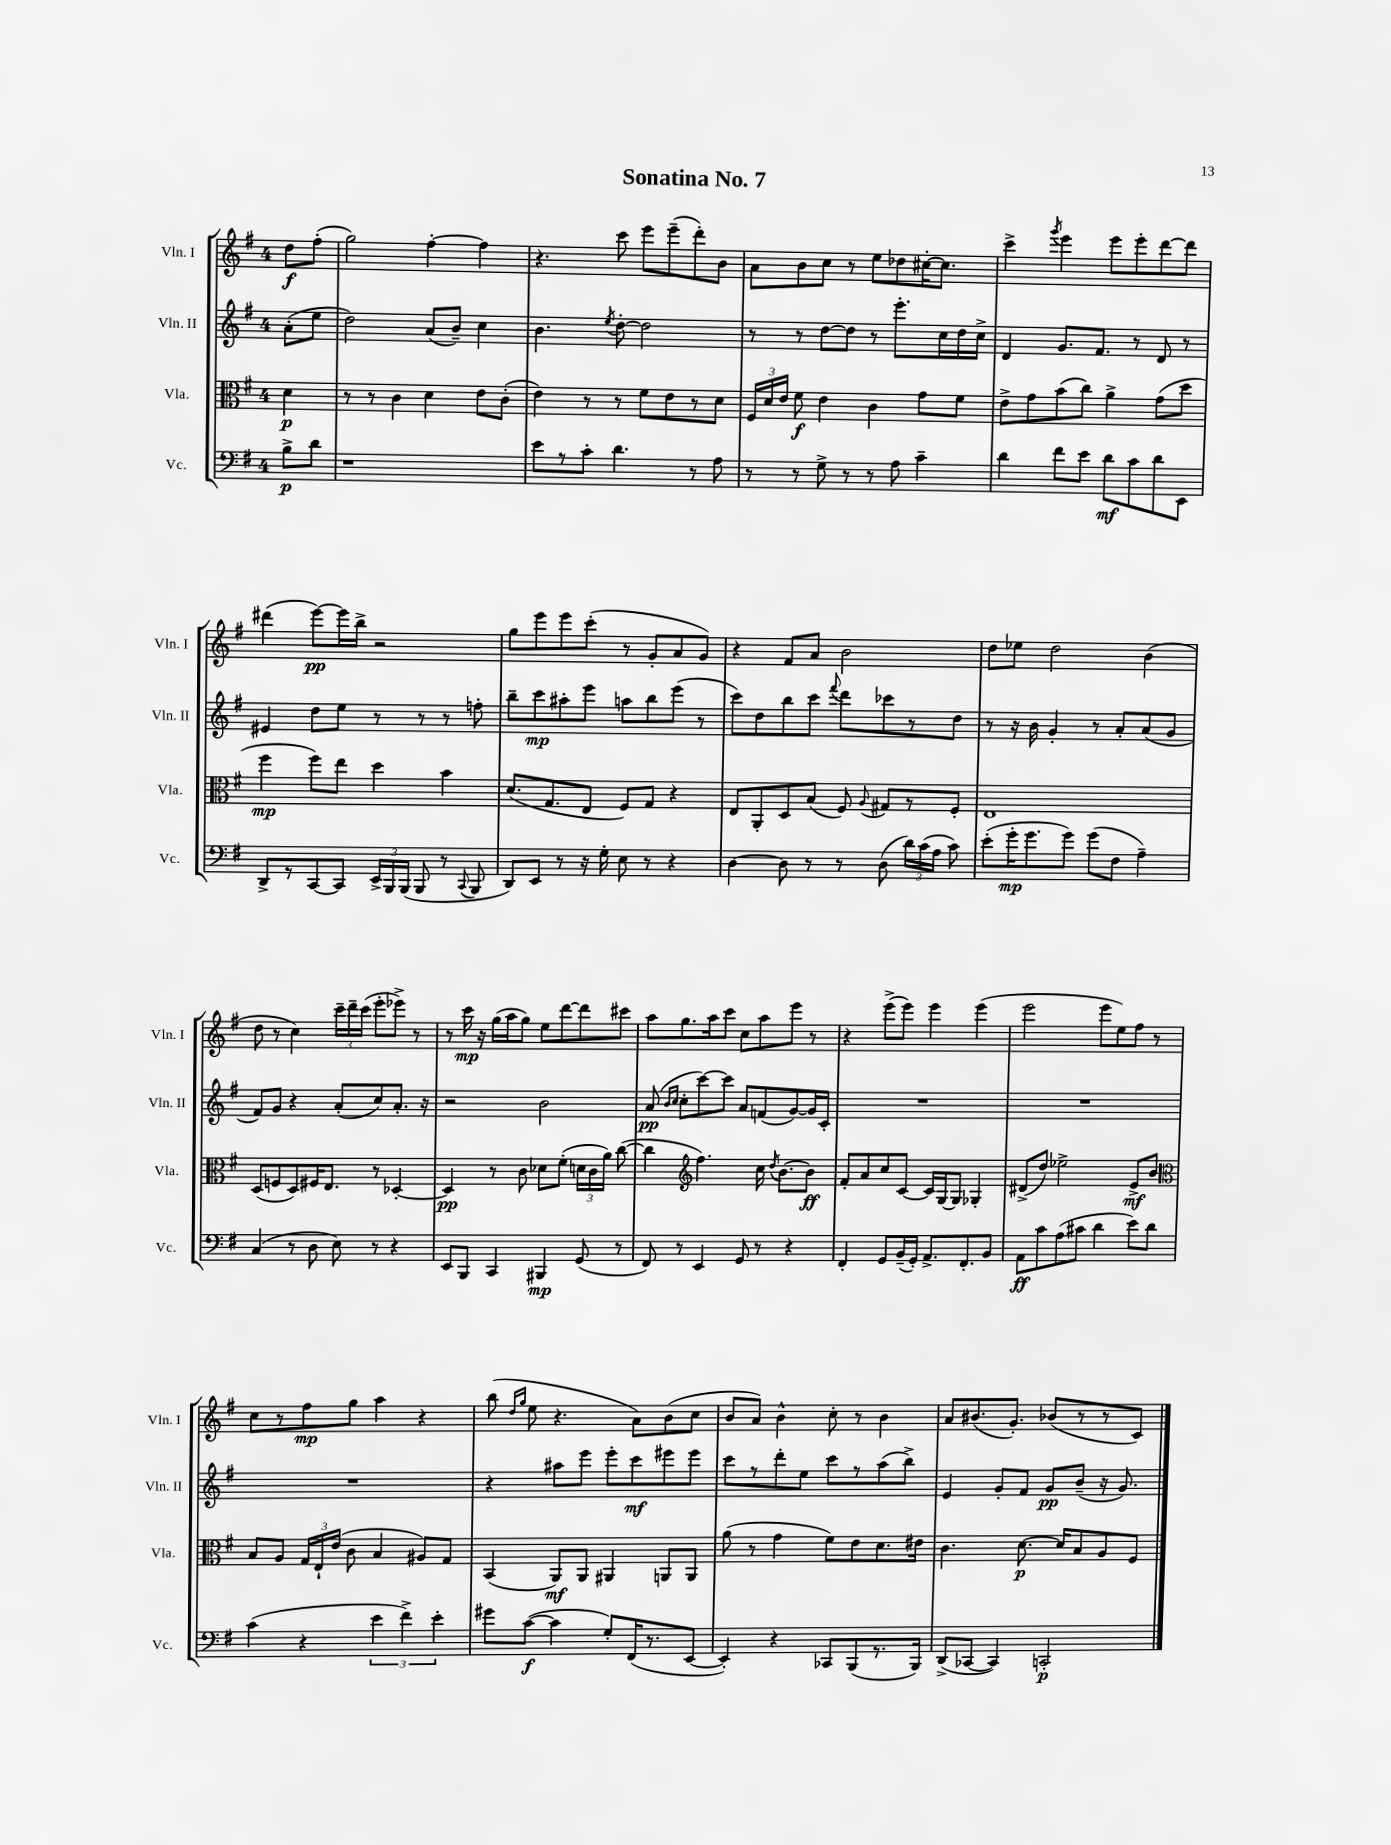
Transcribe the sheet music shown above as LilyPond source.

\header { title = "Sonatina No. 7" }
<<
\new StaffGroup <<
\new Staff = "s0" \with { instrumentName = "Vln. I" shortInstrumentName = "Vln. I" } {
    \clef treble \key g \major \once \override Staff.TimeSignature.style = #'single-digit \time 4/4 \partial 4
    \autoBeamOff d''8[\f fis''8]-.( |
    g''2) fis''4~-. fis''4 |
    r4. c'''8 e'''8[ e'''8--( d'''8-.) b'8] |
    a'8[ b'8 c''8] r8 e''8[ des''8 cis''16~-. cis''8.] |
    c'''4-> \acciaccatura { g'''8 } e'''4 e'''8[ e'''8-. d'''8~ d'''8] |
    dis'''4( e'''8[~\pp) e'''16 b''16]-> r2 |
    g''8[ e'''8 e'''8 c'''8]-.( r8 g'8[-. a'8 g'8]) |
    r4 fis'8[ a'8] b'2 |
    d''8[ ees''8] d''2 b'4( |
    d''8 r8 c''4) \tuplet 3/2 { c'''16[-- d'''16-- c'''16]( } e'''8[-. ees'''8]->) r8 |
    r8 c'''16\mp r16 g''16[( a''16 g''8]) e''8[ d'''8~ d'''8 cis'''8] |
    a''8[ g''8. a''16 c'''8] c''8[ a''8 e'''8] r8 |
    r4 e'''8[->( e'''8]) e'''4 e'''4( |
    e'''2 e'''8[ e''8) fis''8] r8 |
    c''8[ r8 fis''8\mp g''8] a''4 r4 |
    b''8( \grace { d''16[ g''16] } e''8 r4. a'8[) b'8( c''8] |
    b'8[ a'8]) b'4-^ c''8-. r8 b'4 |
    a'8[ bis'8.( g'8.]-.) bes'8[( r8 r8 c'8]) \bar "|." |
}
\new Staff = "s1" \with { instrumentName = "Vln. II" shortInstrumentName = "Vln. II" } {
    \clef treble \key g \major \once \override Staff.TimeSignature.style = #'single-digit \time 4/4 \partial 4
    \autoBeamOff a'8[-.( e''8] |
    d''2) a'8[( b'8]--) c''4 |
    b'4. \acciaccatura { e''8 } d''8~-. d''2 |
    r8 r8 d''8[~ d''8] r8 e'''8.[-. c''16 d''16 c''16]-> |
    d'4 g'8.[ fis'8.] r8 d'8 r8 |
    eis'4 d''8[ e''8] r8 r8 r8 f''8-. |
    b''8[-- c'''8\mp ais''8-. e'''8] a''8[ b''8 e'''8]( r8 |
    c'''8[) d''8 b''8 c'''8] \appoggiatura { fis'''8 } d'''8[ ces'''8 r8 d''8] |
    r8 r16 b'16 g'4-. r8 a'8[-. a'8( g'8] |
    fis'8[) g'8] r4 a'8[-.( c''8) a'8.]-. r16 |
    r2 b'2 |
    a'8\pp( \grace { b'16[ c''16] } c''8[-. c'''8~) c'''8] a'8[ f'8( g'8~) g'16 c'16]-. |
    R1 |
    R1 |
    R1 |
    r4 ais''8[ e'''8] e'''8[-. c'''8\mf eis'''8 eis'''8] |
    c'''8[ r8 d'''8-. e''8] c'''8[ r8 a''8( b''8]->) |
    e'4 g'8[-. fis'8] g'8[\pp b'8]--( r16 g'8.) \bar "|." |
}
\new Staff = "s2" \with { instrumentName = "Vla." shortInstrumentName = "Vla." } {
    \clef alto \key g \major \once \override Staff.TimeSignature.style = #'single-digit \time 4/4 \partial 4
    \autoBeamOff d'4\p |
    r8 r8 c'4 d'4 e'8[ c'8]-.( |
    e'4) r8 r8 fis'8[ e'8 r8 d'8] |
    \tuplet 3/2 { fis16[ d'16 e'16] } fis'8\f e'4 c'4 g'8[ fis'8] |
    e'8[-> g'8 b'8( c''8]) a'4-> g'8[( d''8] |
    fis''4\mp fis''8[) e''8] d''4 b'4 |
    d'8.[( g8. e8] fis8[) g8] r4 |
    e8[ a,8-. d8 b8]( fis8) \appoggiatura { a8 } gis8[ r8 fis8]-. |
    e1 |
    d8[( f8 d8) fis16 e8.] r8 des4~-. |
    des4\pp r8 c'8 des'8[ fis'8]-.( \tuplet 3/2 { d'16[ c'16 a'16]) } c''8~( |
    c''4 \clef treble fis''4.) c''16 \acciaccatura { d''8 } b'8.[~ b'8]\ff |
    fis'8[-. a'8 c''8 c'8]~ c'16[ g16~ g8] ges4-. |
    dis'8[->( d''8]) ees''2-> e'8[->\mf b'8] |
    \clef alto b8[ a8] \tuplet 3/2 { g16[ e16-! e'16]( } c'8 b4 ais8[) g8] |
    b,4( a,8[\mf) a,8] ais,4 a,8[ a,8] |
    a'8( r8 g'4 fis'8[) e'8 d'8. eis'16] |
    c'4. d'8.~\p d'16[ b8 a8 fis8] \bar "|." |
}
\new Staff = "s3" \with { instrumentName = "Vc." shortInstrumentName = "Vc." } {
    \clef bass \key g \major \once \override Staff.TimeSignature.style = #'single-digit \time 4/4 \partial 4
    \autoBeamOff b8[->\p d'8] |
    r1 |
    e'8[ r8 c'8]-. d'4. r8 a8 |
    r8 r8 g8-> r8 r8 a8 c'4-- |
    d'4 fis'8[ e'8] d'8[\mf c'8 d'8 e,8] |
    d,8[-> r8 c,8~ c,8] \tuplet 3/2 { e,16[-> b,,16 b,,16]( } b,,8 r8 \appoggiatura { c,8 } b,,8 |
    d,8[) e,8] r8 r16 g16-. e8 r8 r4 |
    d4~ d8 r8 r8 d8( \tuplet 3/2 { d'16[) c'16( a16] } c'8) |
    e'8[-.( g'16-.\mp g'8. g'8]) g'8[( fis8] a4--) |
    c4( r8 d8 e8) r8 r4 |
    e,8[ b,,8] c,4 bis,,4\mp g,8( r8 |
    fis,8) r8 e,4 g,8 r8 r4 |
    fis,4-. g,8[ b,16--( g,16]-.) a,8.[-> fis,8.-. b,8] |
    a,8[\ff c'8 a8( cis'8] d'4 e'8[) d'8] |
    c'4( r4 \tuplet 3/2 { e'4 fis'4->) e'4-. } |
    gis'8[ c'8]~\f( c'4 g8[-.) fis,16( r8. e,8]~ |
    e,4-.) r4 ces,8[ b,,8( r8. b,,16]) |
    d,8[->( ces,8]~ ces,4) c,2-.\p \bar "|." |
}
>>
>>
\layout { \context { \Score \remove "Bar_number_engraver" } }
